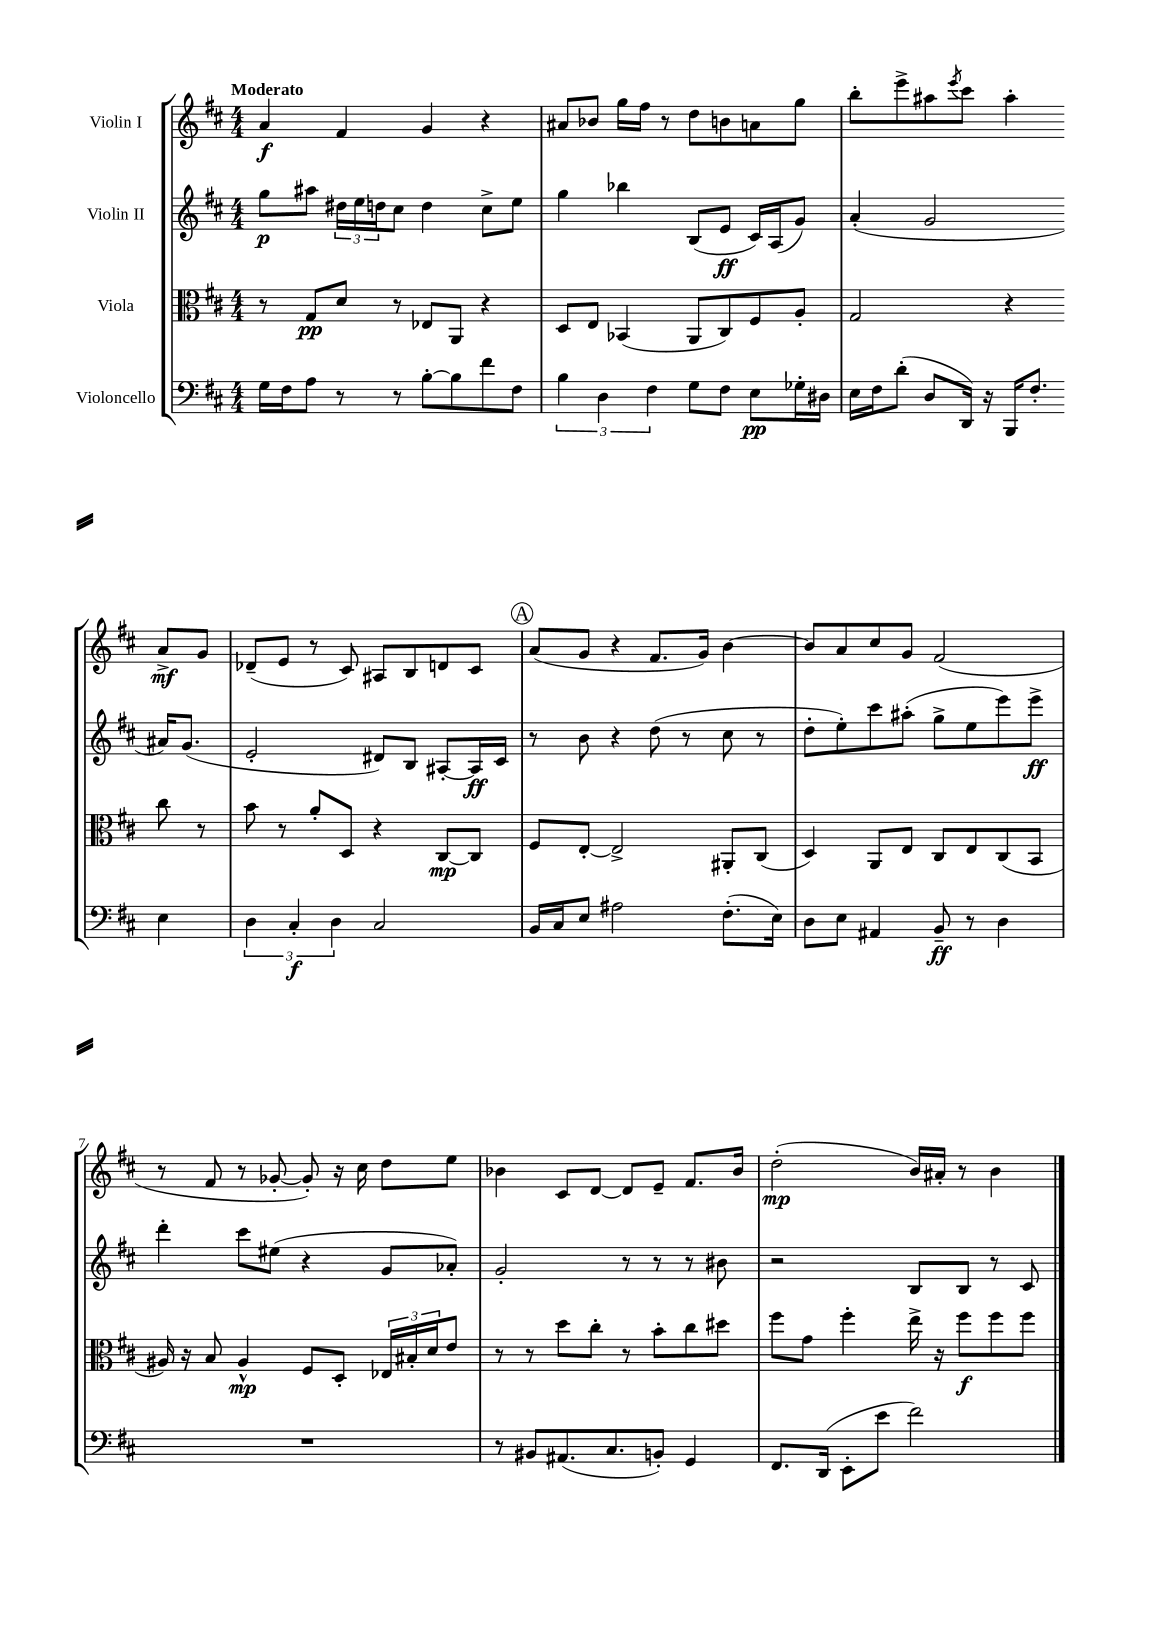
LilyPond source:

<<
\new StaffGroup <<
\new Staff = "s0" \with { instrumentName = "Violin I" } {
    \clef treble \key d \major \numericTimeSignature \time 4/4 \tempo "Moderato"
    a'4\f fis'4 g'4 r4 |
    ais'8 bes'8 g''16 fis''16 r8 d''8 b'8 a'8 g''8 |
    b''8-. e'''8-> ais''8 \acciaccatura { e'''8 } cis'''8 ais''4-. a'8->\mf g'8 |
    des'8--( e'8 r8 cis'8) ais8 b8 d'8 cis'8 |
    \mark \markup { \circle "A" } a'8( g'8 r4 fis'8. g'16) b'4~ |
    b'8 a'8 cis''8 g'8 fis'2( |
    r8 fis'8 r8 ges'8~-. ges'8-.) r16 cis''16 d''8 e''8 |
    bes'4 cis'8 d'8~ d'8 e'8-- fis'8. bes'16 |
    d''2-.\mp( b'16) ais'16-. r8 b'4 \bar "|." |
}
\new Staff = "s1" \with { instrumentName = "Violin II" } {
    \clef treble \key d \major \numericTimeSignature \time 4/4
    g''8\p ais''8 \tuplet 3/2 { dis''16 e''16 d''16 } cis''8 d''4 cis''8-> e''8 |
    g''4 bes''4 b8( e'8\ff cis'16) a16( g'8) |
    a'4-.( g'2 ais'16) g'8.( |
    e'2-. dis'8) b8 ais8~-. ais16\ff cis'16 |
    \mark \markup { \circle "A" } r8 b'8 r4 d''8( r8 cis''8 r8 |
    d''8-. e''8-.) cis'''8 ais''8-.( g''8-> e''8 e'''8) e'''8->\ff |
    d'''4-. cis'''8 eis''8( r4 g'8 aes'8-.) |
    g'2-. r8 r8 r8 bis'8 |
    r2 b8 b8 r8 cis'8 \bar "|." |
}
\new Staff = "s2" \with { instrumentName = "Viola" } {
    \clef alto \key d \major \numericTimeSignature \time 4/4
    r8 g8\pp d'8 r8 ees8 a,8 r4 |
    d8 e8 bes,4( a,8 cis8) fis8 a8-. |
    g2 r4 cis''8 r8 |
    b'8 r8 a'8-. d8 r4 cis8~\mp cis8 |
    \mark \markup { \circle "A" } fis8 e8~-. e2-> ais,8-. cis8( |
    d4) a,8 e8 cis8 e8 cis8( b,8 |
    ais16) r16 b8 ais4-^\mp fis8 d8-. \tuplet 3/2 { ees16 bis16-. d'16 } e'8 |
    r8 r8 d''8 cis''8-. r8 b'8-. cis''8 dis''8 |
    fis''8 g'8 fis''4-. e''16-> r16 fis''8\f fis''8 fis''8 \bar "|." |
}
\new Staff = "s3" \with { instrumentName = "Violoncello" } {
    \clef bass \key d \major \numericTimeSignature \time 4/4
    g16 fis16 a8 r8 r8 b8~-. b8 fis'8 fis8 |
    \tuplet 3/2 { b4 d4 fis4 } g8 fis8 e8\pp ges16-. dis16 |
    e16 fis16 d'8-.( d8 d,16) r16 b,,16 fis8.-. e4 |
    \tuplet 3/2 { d4 cis4-.\f d4 } cis2 |
    \mark \markup { \circle "A" } b,16 cis16 e8 ais2 fis8.-.( e16) |
    d8 e8 ais,4 b,8--\ff r8 d4 |
    R1 |
    r8 bis,8 ais,8.( cis8. b,8-.) g,4 |
    fis,8. d,16( e,8-. e'8 fis'2) \bar "|." |
}
>>
>>
